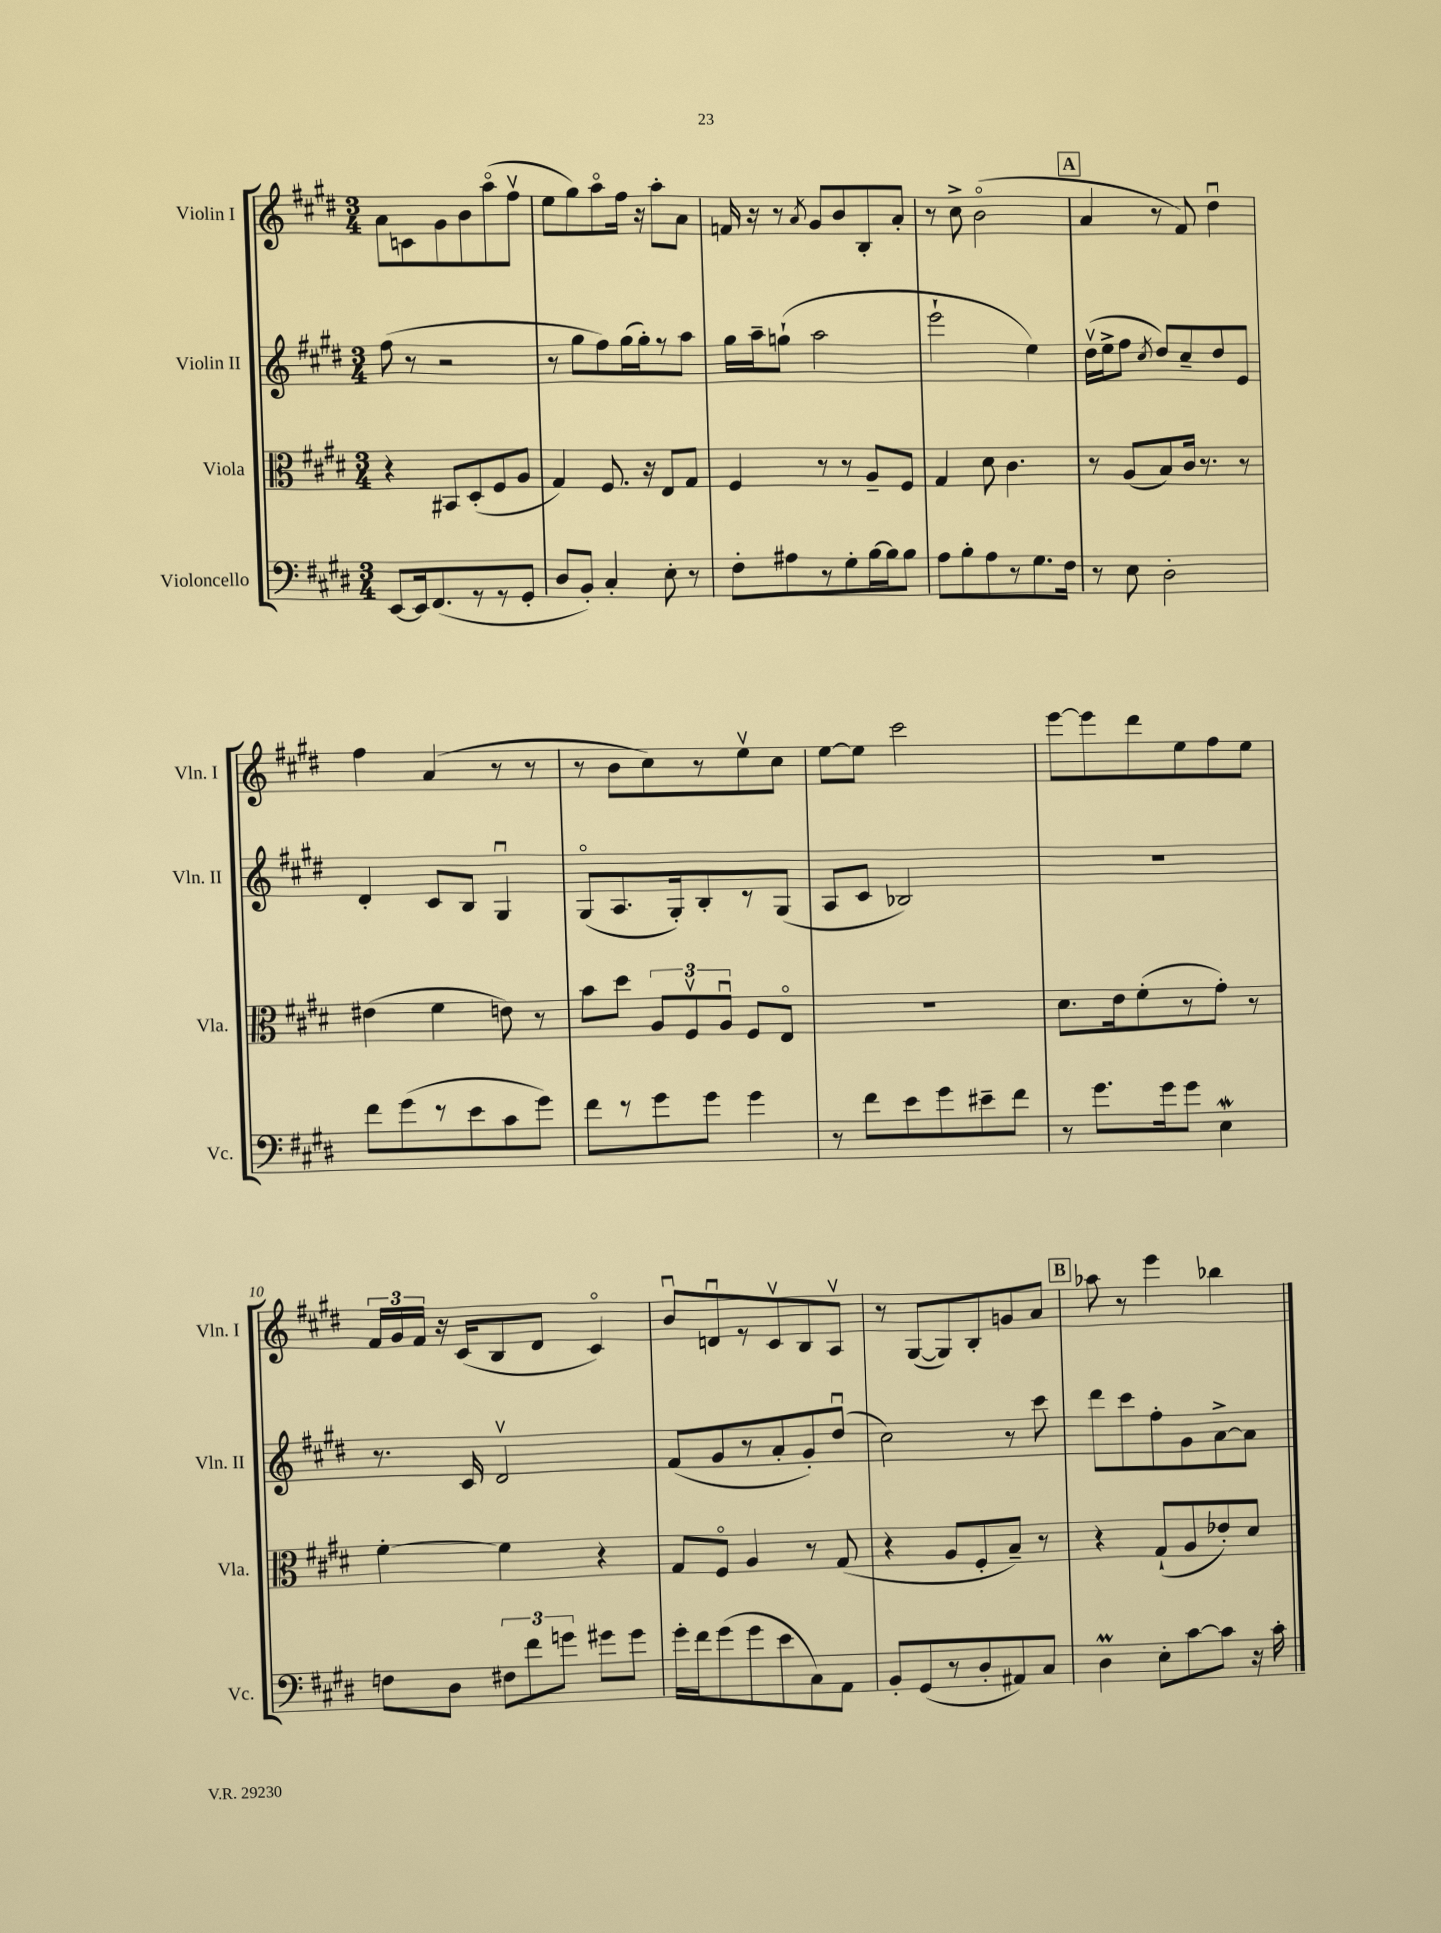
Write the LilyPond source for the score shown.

<<
\new StaffGroup <<
\new Staff = "s0" \with { instrumentName = "Violin I" shortInstrumentName = "Vln. I" } {
    \clef treble \key e \major \numericTimeSignature \time 3/4
    \autoBeamOff a'8[ c'8 gis'8 b'8 a''8\flageolet( fis''8]\upbow |
    e''8[ gis''8) a''8\flageolet fis''16] r16 a''8[-. a'8] |
    f'16 r16 r8 \acciaccatura { a'8 } gis'8[ b'8 b8-. a'8]-. |
    r8 cis''8-> b'2\flageolet( |
    \mark \markup { \box "A" } a'4 r8 fis'8) dis''4\downbow |
    fis''4 a'4( r8 r8 |
    r8 b'8[ cis''8) r8 e''8\upbow cis''8] |
    e''8[~ e''8] cis'''2 |
    e'''8[~ e'''8 dis'''8 e''8 fis''8 e''8] |
    \tuplet 3/2 { fis'16[ gis'16 fis'16] } r16 cis'16[( b8 dis'8] cis'4\flageolet) |
    b'8[\downbow d'8\downbow r8 cis'8\upbow b8 a8]\upbow |
    r8 gis8[~( gis8) b8-. g'8 a'8] |
    \mark \markup { \box "B" } aes''8 r8 e'''4 bes''4 \bar "|." |
}
\new Staff = "s1" \with { instrumentName = "Violin II" shortInstrumentName = "Vln. II" } {
    \clef treble \key e \major \numericTimeSignature \time 3/4
    \autoBeamOff fis''8( r8 r2 |
    r8 gis''8[ fis''8) gis''16( gis''16-.) r8 a''8] |
    gis''16[ a''16-- g''8]-!( a''2 |
    e'''2-! e''4) |
    \mark \markup { \box "A" } dis''16[\upbow( e''16-> fis''8] \acciaccatura { cis''8 } dis''8[) cis''8-- dis''8 e'8] |
    dis'4-. cis'8[ b8] gis4\downbow |
    gis8[\flageolet( a8. gis16-.) b8-. r8 gis8]( |
    a8[ cis'8] bes2) |
    R2. |
    r8. cis'16 dis'2\upbow |
    fis'8[( gis'8 r8 a'8-. gis'8-.) dis''8]\downbow( |
    cis''2) r8 cis'''8 |
    \mark \markup { \box "B" } dis'''8[ cis'''8 fis''8-. gis'8 a'8~-> a'8] \bar "|." |
}
\new Staff = "s2" \with { instrumentName = "Viola" shortInstrumentName = "Vla." } {
    \clef alto \key e \major \numericTimeSignature \time 3/4
    \autoBeamOff r4 bis,8[ dis8-.( fis8 a8] |
    gis4) fis8. r16 e8[ gis8] |
    fis4 r8 r8 a8[-- fis8] |
    gis4 dis'8 cis'4. |
    \mark \markup { \box "A" } r8 a8[( b8) cis'16] r8. r8 |
    eis'4( fis'4 e'8) r8 |
    b'8[ dis''8] \tuplet 3/2 { a8[ fis8\upbow a8]\downbow } fis8[ e8]\flageolet |
    R2. |
    dis'8.[ e'16 fis'8-.( r8 gis'8]-.) r8 |
    fis'4~-. fis'4 r4 |
    gis8[ fis8]\flageolet a4 r8 gis8( |
    r4 a8[ fis8-. b8]--) r8 |
    \mark \markup { \box "B" } r4 gis8[-!( a8 ees'8-.) dis'8] \bar "|." |
}
\new Staff = "s3" \with { instrumentName = "Violoncello" shortInstrumentName = "Vc." } {
    \clef bass \key e \major \numericTimeSignature \time 3/4
    \autoBeamOff e,8[~ e,16 fis,8.( r8 r8 gis,8]-. |
    dis8[ b,8]-.) cis4-. e8-. r8 |
    fis8[-. ais8 r8 gis8-. b16~ b16 b8] |
    a8[ b8-. a8 r8 gis8. fis16] |
    \mark \markup { \box "A" } r8 e8 dis2-. |
    fis'8[ gis'8( r8 e'8 cis'8 gis'8]) |
    fis'8[ r8 gis'8 gis'8] gis'4 |
    r8 fis'8[ e'8 gis'8 eis'8-- fis'8] |
    r8 gis'8.[ gis'16 gis'8] e4\mordent |
    f8[ dis8] \tuplet 3/2 { fis8[ fis'8 g'8] } gis'8[ gis'8] |
    gis'16[-. fis'16 gis'8( gis'8 e'8 cis8) a,8] |
    b,8[-. gis,8( r8 dis8-. ais,8) cis8] |
    \mark \markup { \box "B" } dis4\prall e8[-. cis'8~ cis'8] r16 cis'16-. \bar "|." |
}
>>
>>
\layout { \context { \Score \override BarNumber.break-visibility = ##(#f #t #t) barNumberVisibility = #(every-nth-bar-number-visible 5) } }
